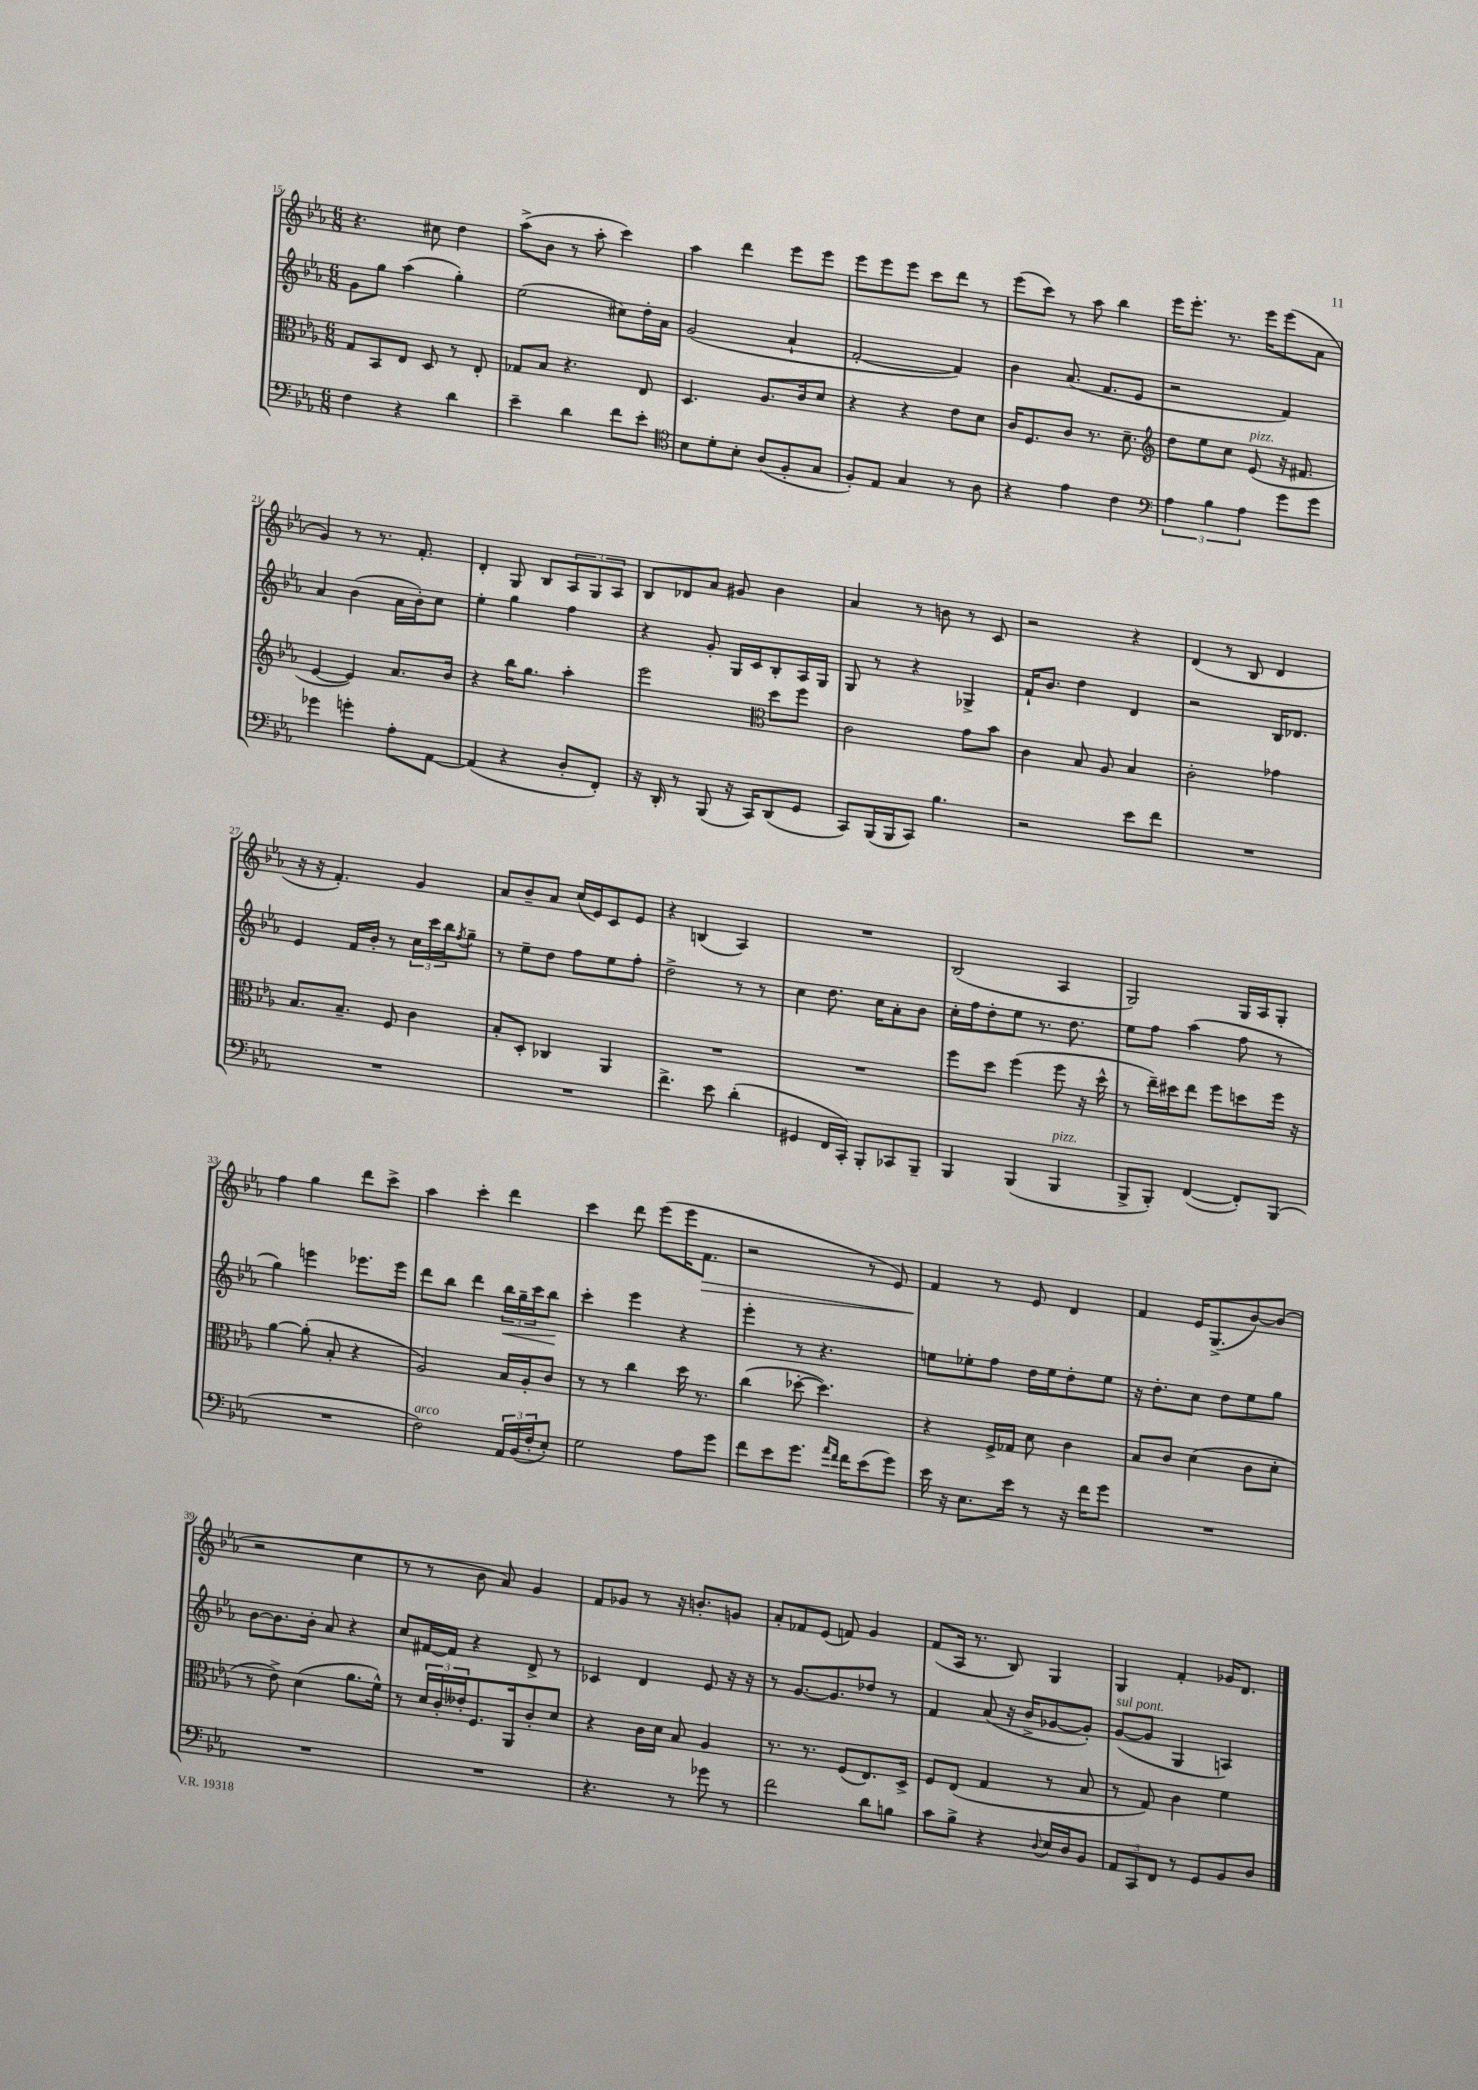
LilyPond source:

<<
\new StaffGroup <<
\new Staff = "s0" {
    \clef treble \key ees \major \numericTimeSignature \time 6/8
    r4. cis''8 d''4 |
    aes''8->( bes'8 r8 aes''8-. c'''4) |
    aes''4 d'''4 ees'''8 ees'''8 |
    ees'''8 ees'''8 ees'''8 c'''8 d'''8 r8 |
    ees'''8( c'''8) r8 aes''8 bes''4 |
    ees'''16 ees'''8.-. r8. ees'''16 ees'''8( aes'8 |
    g'4) r8 r8. f'8.-. |
    d'4-. g8 bes8 \tuplet 3/2 { aes8 g8 aes8 } |
    bes8 des'8 aes'8 gis'8 bes'4 |
    aes'4 r8 b'8 r8 c'8 |
    r2 r4 |
    d'4( r8 bes8 d'4 |
    r16 r16 f'4.-.) g'4 |
    aes'8 bes'8-- aes'8 c''16( ees'16) c'8 ees'8 |
    r4 b4( aes4) |
    R2. |
    bes2( aes4 |
    g2) g16 aes16 g8-. |
    f''4 g''4 d'''8 c'''8-> |
    aes''4 c'''4-. d'''4 |
    c'''4 d'''8 ees'''8( ees'''16 f'8.\> |
    r2 r8 ees'8) |
    f'4\! r8 ees'8 d'4 |
    f'4 ees'16 g8.->( bes'8~) bes'8( |
    r2 c''4 |
    r8 r8 bes'8 aes'8) g'4 |
    f'8 ges'8 r8 r16 b'8.-. g'8 |
    aes'8-. fes'8 ees'8( f'8) g'4 |
    f'8( aes16 r8. bes8) g4 |
    g4 f'4-. ges'16 d'8. \bar "|." |
}
\new Staff = "s1" {
    \clef treble \key ees \major \numericTimeSignature \time 6/8
    g'8 g''8 aes''4( g''4-.) |
    ees''2( cis''8) d''16-. aes'16 |
    g'2( aes'4-! |
    f'2~-. f'4) |
    bes'4 aes'8.( f'8. ees'8 |
    r2 f'4) |
    aes'4 bes'4( aes'16 bes'16-.) c''8 |
    ees''4-. g''4 f''4 |
    r4 g'8-. g16 c'16 bes8-. aes16 g16 |
    g8 r8 r4 ges4-> |
    f'16-! bes'8. d''4 d'4 |
    r2 bes16 des'8. |
    ees'4 f'16 bes'16-. r8 \tuplet 3/2 { c''16 c'''16 bes''16 } \acciaccatura { f''8 } g''8-- |
    r8 ees''8-- d''8 f''8 ees''8 f''8-. |
    d''2-> r8 r8 |
    c''4 d''8. c''16 aes'8-. bes'8 |
    c''16-. f''16 d''8-. ees''8 r8. d''8. |
    ees''8 f''8 aes''4( f''8 r8 |
    g''4) e'''4 ees'''8. ees'''16 |
    d'''8 bes''8 d'''4 \tuplet 3/2 { bes''16\< g''16-- c'''16 } bes''8\! |
    c'''4-. ees'''4 r4 |
    ees'''4-. r8 r4. |
    e''8 ees''8-. f''8 d''16 ees''16 d''8-. ees''8 |
    r16 d''8.-. c''8 d''8 ees''8 g''8 |
    bes'8~ bes'8. bes'16-. aes'8 r4 |
    c''8 fis'16~ fis'16 r4 d'8-> r8 |
    ces'4 d'4 ees'8 r16 r16 |
    r8 g'8.~ g'8. des''8 r8 |
    f'4 aes'8( r16 bes'16-> ges'8~ ges'8-.) |
    g'8~^\markup { \italic "sul pont." }( g'8 g4 a4) \bar "|." |
}
\new Staff = "s2" {
    \clef alto \key ees \major \numericTimeSignature \time 6/8
    g8 bes,8 ees8 d8 r8 ees8-. |
    ges8 bes8 r4. ees8 |
    d4. aes8. c'16 d'8 |
    r4 r4 ees'8 d'8 |
    c'16 f8. c'8 r8. d'8.-- |
    \clef treble d''8 ees''8 c''8 ees'8^\markup { \italic "pizz." }( r16 fis'8. |
    ees'4~ ees'4) aes'8. bes'16 |
    r4 bes''16 g''8. aes''4-. |
    ees'''2 \clef alto d''8 f''8 |
    c'2 g'8 bes'8 |
    c'4 bes8 aes8 bes4 |
    c'2-. ges'4 |
    bes8. bes8.-- f8 c'4 |
    bes8-. d8-. ces4 aes,4 |
    R2. |
    R2. |
    f''8 d''8 f''4( f''8 r16 d''16-^ |
    r8 ees''16--) dis''16 ees''8 f''8 d''8 f''16 r16 |
    aes'4~ aes'8-.( bes8-. r4 |
    aes2) bes16 aes16-. c'8 |
    r8 r8 c''4 d''16 r8. |
    c''4( des''8~-. des''4.) |
    r4 f16-> ges16 d'8 c'4 |
    bes8 c'8 d'4( c'8 d'8-. |
    r8 ees'8->) d'4( aes'8. f'16-^) |
    r8 \tuplet 3/2 { d'16 c'16-. eeses'16-. } f8. aes,16 c'8-. d'8 |
    r4 c'16 d'16 bes8 aes4 |
    r8. r8. f8( ees8.) d16-> |
    f8 ees8( g4 r8 bes8 |
    r8 g8) c'4 f'4 \bar "|." |
}
\new Staff = "s3" {
    \clef bass \key ees \major \numericTimeSignature \time 6/8
    f4 r4 d'4 |
    ees'4-- d'4 f'8 ees'8-. |
    \clef tenor bes8 d'8-. bes8-. aes8( f8-. g8 |
    f8-.) ees8 g4 r8 aes8 |
    r4 ees'4 c'4 |
    \clef bass \tuplet 3/2 { aes4 bes4 aes4 } g'8 g'8 |
    ges'4 g'4-. aes8-. aes,8~ |
    aes,4( r4 d8-. f,8-.) |
    r16 d,16-. r8 bes,,8( r16 c,16) d,8( g,8 |
    c,8) bes,,16( bes,,16 c,8) bes4. |
    r2 ees'8 f'8 |
    R2. |
    R2. |
    R2. |
    f'4.-> ees'8 d'4-.( |
    gis,4 f,16 c,16-.) bes,,8-. ces,8 bes,,8-- |
    bes,,4 bes,,4( bes,,4^\markup { \italic "pizz." } |
    bes,,8-> bes,,8-.) f,4~( f,8-.) bes,,8( |
    R2. |
    f2^\markup { \italic "arco" }) \tuplet 3/2 { aes,16 bes,16( f16-. } ees8-.) |
    g2 aes8 g'8 |
    f'8 ees'8 g'8. \grace { aes'16 f'16 } f'16 ees'8( g'8) |
    ees'16 r16 ees8. ees'16 r8 r16 f'16 g'8 |
    R2. |
    R2. |
    R2. |
    r4. r8 ges'8 r8 |
    f'2 d'8 b8 |
    c'8 bes8-> r4 \appoggiatura { d8 } ees16 d16 bes,8 |
    \tuplet 3/2 { aes,8 c,8 f,8 } r8 g,8 bes,8 d8 \bar "|." |
}
>>
>>
\layout { \context { \Score currentBarNumber = #15 } }
